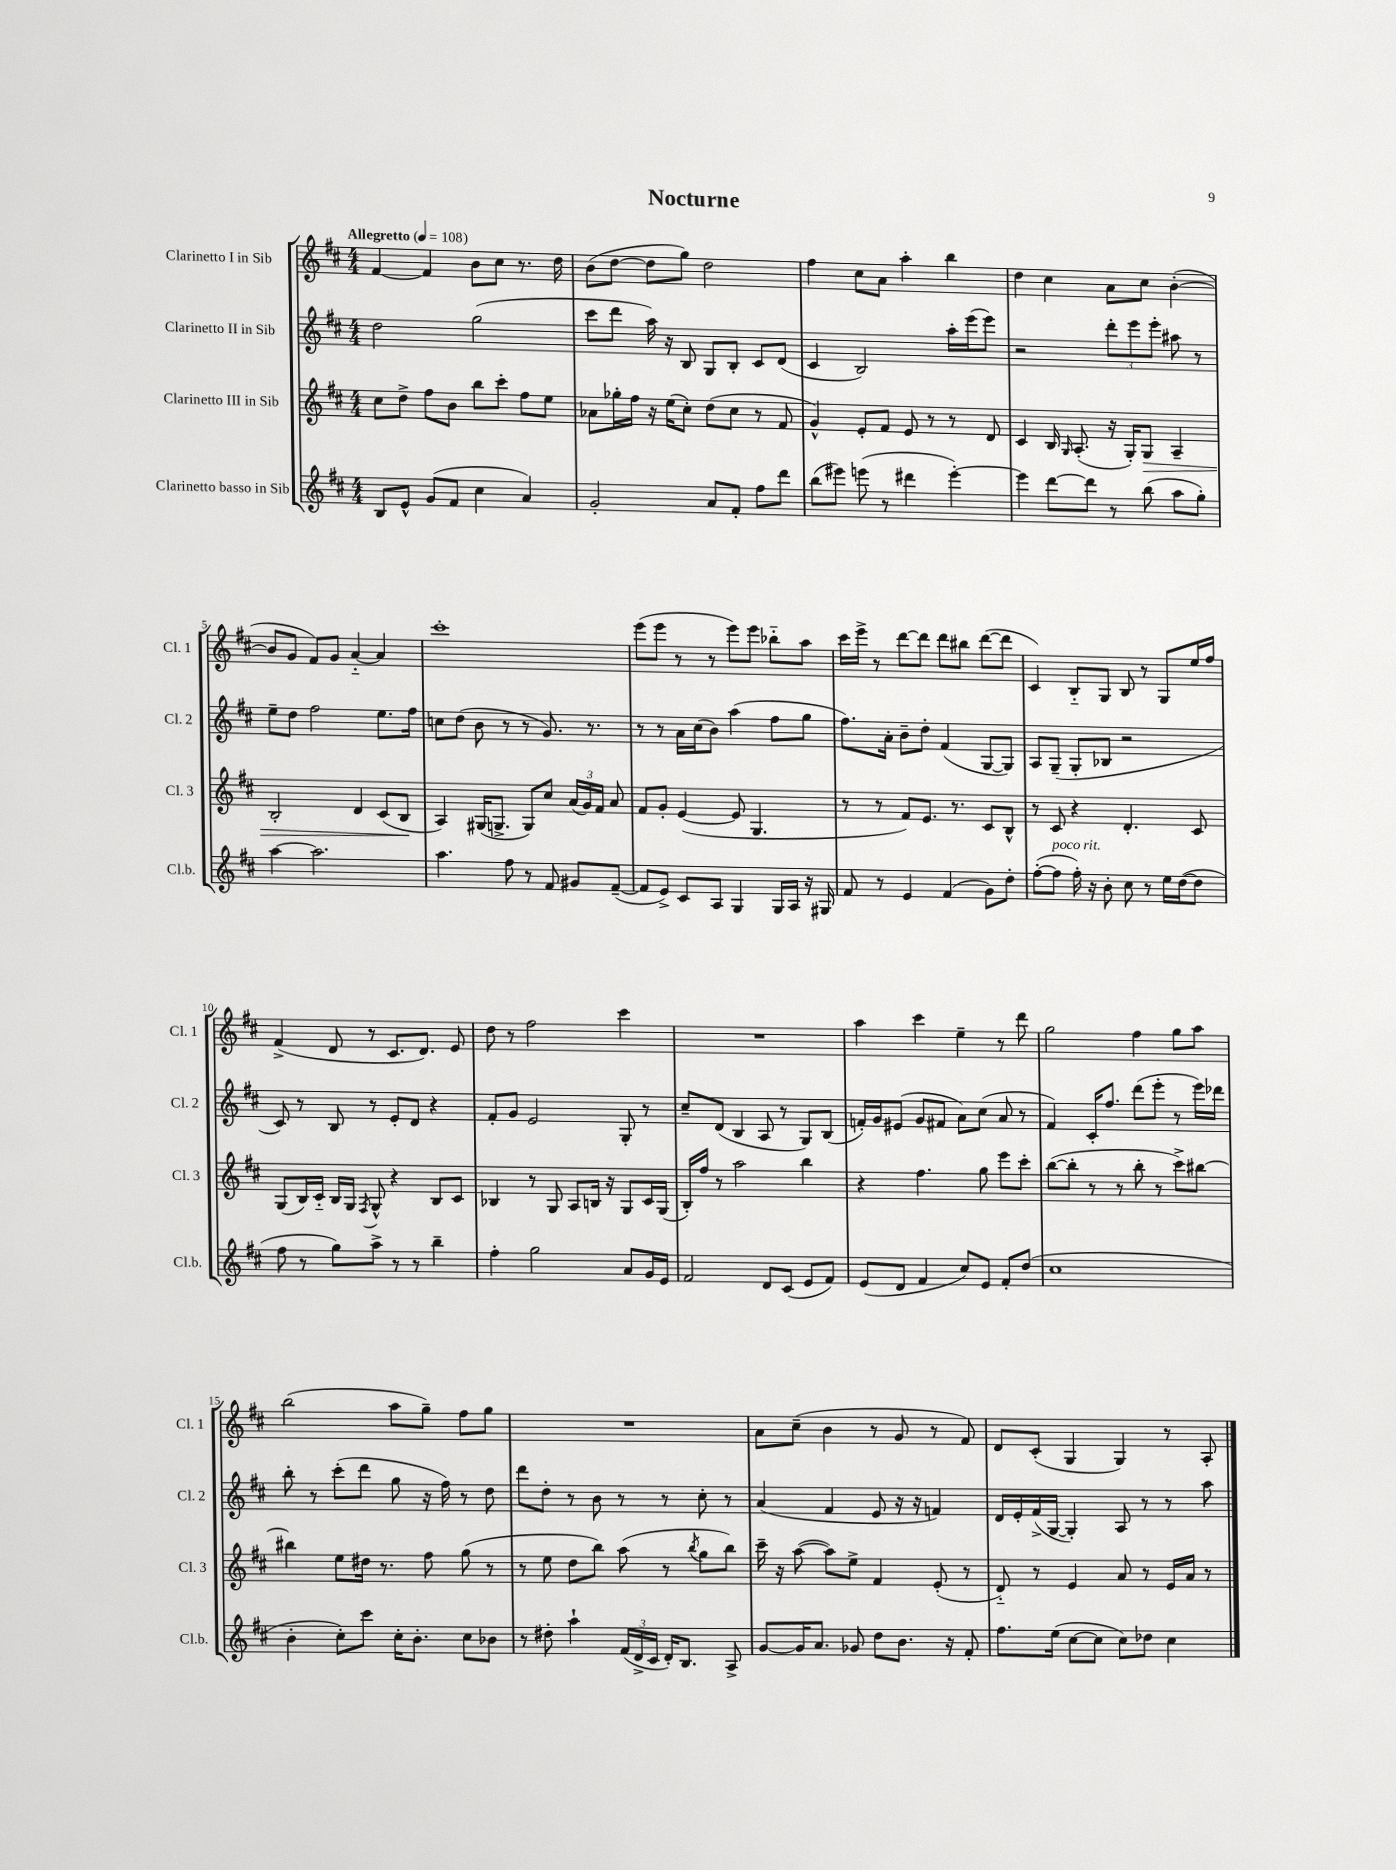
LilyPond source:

\header { title = "Nocturne" }
<<
\new StaffGroup <<
\new Staff = "s0" \with { instrumentName = "Clarinetto I in Sib" shortInstrumentName = "Cl. 1" } {
    \clef treble \key d \major \numericTimeSignature \time 4/4 \tempo "Allegretto" 4 = 108
    \autoBeamOff fis'4~ fis'4 b'8[ cis''8] r8. d''16 |
    b'8[( d''8]~ d''8[ g''8]) d''2 |
    fis''4 cis''8[ a'8] a''4-. b''4 |
    d''4 cis''4 a'8[ cis''8] b'4~-.( |
    b'8[ g'8] fis'8[) g'8] a'4~-_ a'4 |
    cis'''1-. |
    e'''8[( e'''8] r8 r8 e'''8[) e'''8] bes''8[-_ a''8] |
    cis'''16[ e'''16]-> r8 d'''8[~ d'''8] d'''8[ bis''8] d'''8[~( d'''8] |
    cis'4) b8[-_ g8] b8 r8 g8[ e''16 fis''16] |
    fis'4->( d'8 r8 cis'8.[ d'8.]) e'8 |
    d''8 r8 fis''2 cis'''4 |
    R1 |
    a''4 cis'''4 e''4-- r8 d'''8 |
    g''2 fis''4 g''8[ a''8] |
    b''2( a''8[ g''8]--) fis''8[ g''8] |
    R1 |
    a'8[ cis''8]--( b'4 r8 g'8 r8 fis'8) |
    d'8[ cis'8]-.( g4 g4) r8 a8-. \bar "|." |
}
\new Staff = "s1" \with { instrumentName = "Clarinetto II in Sib" shortInstrumentName = "Cl. 2" } {
    \clef treble \key d \major \numericTimeSignature \time 4/4
    \autoBeamOff d''2 g''2( |
    cis'''8[ d'''8] a''16) r16 b8 g8[ b8]-. cis'8[ d'8]( |
    cis'4 b2) a''16[-. e'''16( e'''8]) |
    r2 \tuplet 3/2 { d'''8[-. e'''8 e'''8]-. } ais''8 r8 |
    e''8[-- d''8] fis''2 e''8.[ fis''16] |
    c''8[ d''8]( b'8 r8 r8 g'8.) r8. |
    r8 r8 a'16[ cis''16( b'8]) a''4( fis''8[ g''8] |
    fis''8.[) a'16]-. b'8[-- d''8]-. fis'4( g8[~ g8]) |
    a8[ g8]--( g8[-. bes8] r2 |
    cis'8) r8 b8 r8 e'8[-. d'8] r4 |
    fis'8[-. g'8] e'2 g8-. r8 |
    cis''8[-- d'8]( b4 a8 r8 g8[) b8]( |
    f'16[-.) g'16 eis'8]( g'8[ fis'8] a'8[) cis''8]( a'8 r8 |
    fis'4) cis'16[-. fis''8.] d'''8[( e'''8]-. r8 e'''16[) des'''16] |
    b''8-. r8 cis'''8[-.( d'''8] g''8 r16 fis''16) r8 d''8 |
    d'''8[ d''8]-. r8 b'8 r8 r8 cis''8-. r8 |
    a'4( fis'4 e'8 r16 r16 f'4) |
    d'16[ e'16-. fis'16->( g16]~ g4-.) a8 r8 r8 a''8 \bar "|." |
}
\new Staff = "s2" \with { instrumentName = "Clarinetto III in Sib" shortInstrumentName = "Cl. 3" } {
    \clef treble \key d \major \numericTimeSignature \time 4/4
    \autoBeamOff cis''8[ d''8]-> fis''8[ b'8] b''8[ cis'''8]-. fis''8[ e''8] |
    aes'8[ ges''16-. fis''16] r16 e''16[( cis''8]-.) d''8[( cis''8] r8 fis'8 |
    g'4-^) e'8[-. fis'8] e'8 r8 r8 d'8 |
    cis'4 b16 \grace { g16 } a8.-.( r16 g16[-.) g8]\> a4-- |
    b2-. d'4 cis'8[( b8]\! |
    a4) gis16[( g8.]-> g8[) cis''8] \tuplet 3/2 { a'16[( g'16) fis'16] } a'8 |
    fis'8[ g'8]-. e'4~( e'8 g4. |
    r8 r8 fis'8[) e'8.] r8. cis'8[ b8]-^ |
    r8 cis'8 r4 d'4.-. cis'8 |
    g8[( b16) cis'16]-_ b16[ g16] \acciaccatura { fis8 } g8-^ r4 b8[ cis'8] |
    bes4 r8 g8 a8[ b16] r16 g8[ cis'16 g16]( |
    b16[-.) fis''16] r8 a''2 b''4 |
    r4 fis''4. g''8 e'''8[ cis'''8]-. |
    b''8[~( b''8]-. r8 r8 b''8-. r8 cis'''8[->) bis''8]~ |
    bis''4 e''8[ dis''16] r8. fis''8 g''8( r8 |
    r8 e''8 d''8[ b''8]) a''8( r8 \acciaccatura { b''8 } g''8[ b''8]) |
    cis'''16-- r16 a''8~( a''8[) e''8]-> fis'4 e'8-.( r8 |
    d'8-_) r8 e'4 a'8 r8 e'16[ a'16] r8 \bar "|." |
}
\new Staff = "s3" \with { instrumentName = "Clarinetto basso in Sib" shortInstrumentName = "Cl.b." } {
    \clef treble \key d \major \numericTimeSignature \time 4/4
    \autoBeamOff b8[ e'8]-^ g'8[( fis'8] cis''4 a'4) |
    g'2-. a'8[ fis'8]-. fis''8[ d'''8] |
    b''8[( eis'''8]) e'''8( r8 dis'''4 e'''4~-.) |
    e'''4 d'''8[~ d'''8] r8 b''8( a''8[ g''8]-.) |
    a''4~ a''2. |
    a''4. fis''8 r8 fis'8 gis'8[ fis'8]~--( |
    fis'8[ e'8]->) cis'8[ a8] g4 g16[ a16] r16 gis16 |
    fis'8 r8 e'4 fis'4( g'8[) d''8]-. |
    fis''8[~-.( fis''8]^\markup { \italic "poco rit." } fis''16-.) r16 b'8-. cis''8 r8 e''16[ d''16~( d''8] |
    fis''8 r8 g''8[) a''8]-> r8 r8 b''4-- |
    fis''4-. g''2 a'8[ g'16 e'16] |
    fis'2 d'8[ cis'8]( e'8[ fis'8]) |
    e'8[( d'8] fis'4 cis''8[) e'8] fis'8[-. d''8]( |
    cis''1 |
    b'4-. cis''8[-.) cis'''8] cis''16[-. b'8.]-. cis''8[ bes'8] |
    r8 dis''8-. a''4-! \tuplet 3/2 { fis'16[( d'16-> cis'16] } d'16[-.) b8.] a8-> |
    g'8[~ g'16 a'8.] ges'8 d''8[ b'8.] r16 fis'8-. |
    fis''8.[ e''16]( cis''8[~ cis''8] cis''8[) des''8] cis''4 \bar "|." |
}
>>
>>
